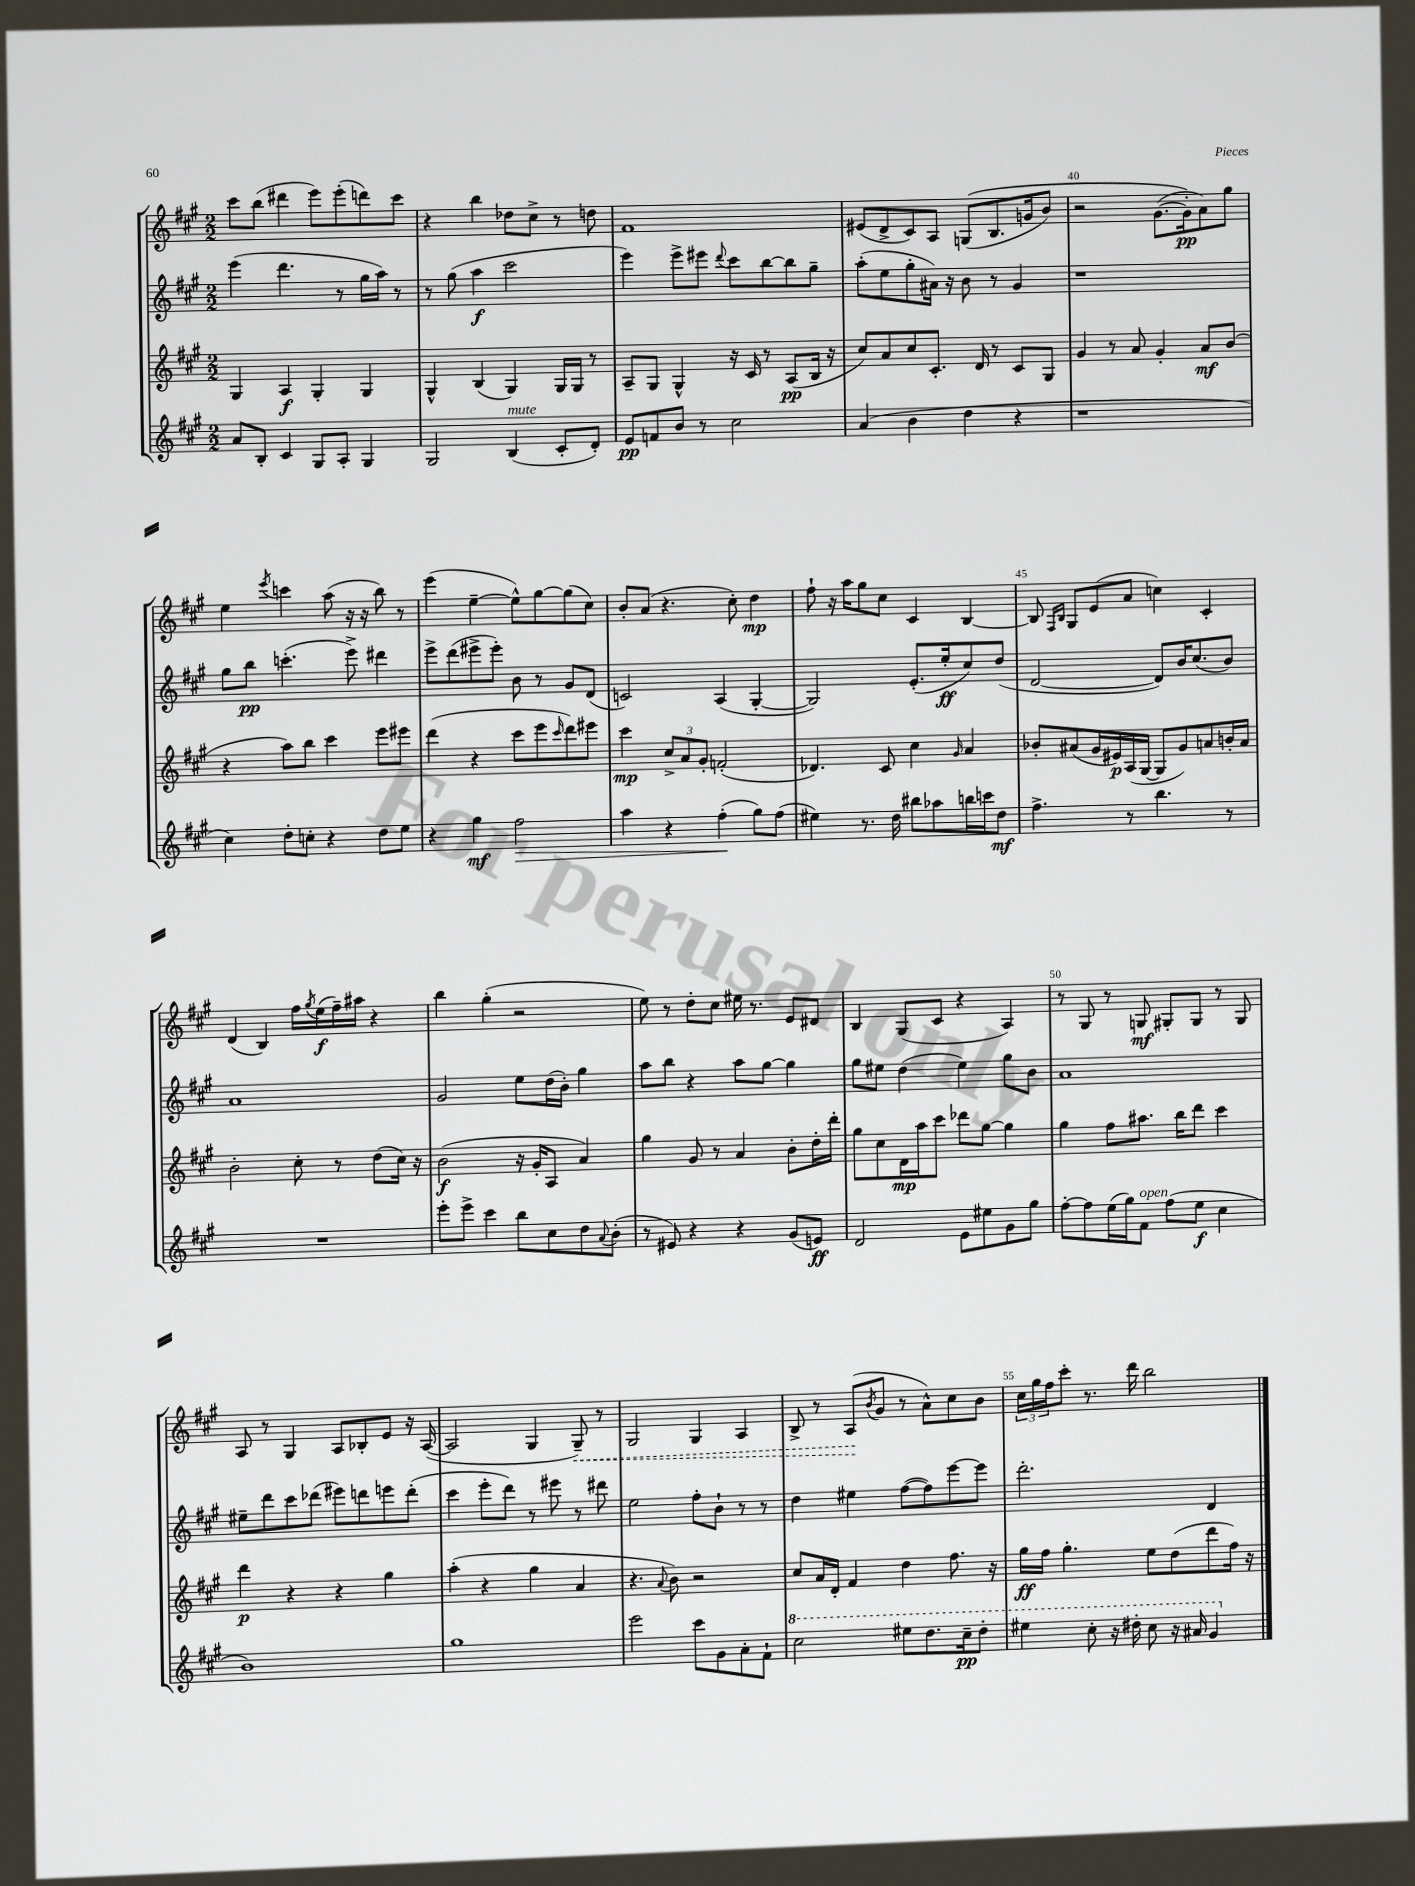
<<
\new StaffGroup <<
\new Staff = "s0" {
    \clef treble \key a \major \numericTimeSignature \time 2/2
    cis'''8 b''8( dis'''4 e'''8) e'''8-.( d'''8) cis'''8 |
    r4 b''4 des''8 cis''8-> r8 d''8 |
    fis'1 |
    eis'8( d'8-> cis'8) a8 g8(\( b8. g'16 b'8) |
    r2 gis'8.~( gis'16-.\pp\) a'8) gis''8 |
    e''4 \acciaccatura { e'''8 } c'''4 a''8( r16 r16 b''8) r8 |
    e'''4( e''4~-- e''8-^) gis''8~ gis''8( cis''8) |
    b'8-. a'8( r4. cis''8-.) d''4\mp |
    fis''8-! r16 a''16 gis''8 cis''8 cis'4 b4~ |
    b8 \grace { fis16 b16 } gis8 e'8( a'8 c''4) cis'4-. |
    d'4( b4) fis''16 \acciaccatura { gis''8 } e''16\f( fis''16--) ais''16 r4 |
    b''4 gis''4-.( r2 |
    e''8) r8 d''8-. cis''8 eis''16 r8. e'8 dis'8 |
    b4 gis8( cis'8 r4 a4) |
    r8 gis8 r8 g8\mf gis8-. gis8 r8 gis8 |
    a8 r8 gis4 a8 bes8-. e'8 r16 a16~( |
    a2 gis4 \once \override Hairpin.style = #'dashed-line gis8--\<) r8 |
    gis2 gis4 a4 |
    b8-> r8 a8\!( \acciaccatura { b'8 } gis'8 r8 a'8-^) cis''8 b'8 |
    \tuplet 3/2 { cis''16 gis''16 fis''16 } cis'''8-. r8. d'''16 b''2 \bar "|." |
}
\new Staff = "s1" {
    \clef treble \key a \major \numericTimeSignature \time 2/2
    e'''4( d'''4. r8 gis''16 a''16) r8 |
    r8 gis''8( a''4\f cis'''2 |
    e'''4) e'''8-> eis'''8 \appoggiatura { d'''8 } cis'''8 b''8~ b''8 gis''8-- |
    a''8-.( e''8 gis''8-. ais'16) r16 b'8 r8 gis'4 |
    r1 |
    gis''8 b''8\pp c'''4.-.( e'''8->) dis'''4 |
    e'''8-> d'''8( eis'''8-> eis'''8-.) b'8 r8 gis'8 d'8( |
    c'2) a4( gis4~-. |
    gis2) e'8.-.( e''16-.\ff cis''8) d''8( |
    d'2~ d'8) b'16 cis''8.( b'8) |
    a'1 |
    gis'2 e''8 d''16( b'16-.) gis''4 |
    a''8 b''8 r4 a''8 gis''8~ gis''4 |
    gis''8 eis''8 d''4( eis''4) gis''8 b'8 |
    a'1 |
    eis''8-- d'''8 cis'''8 des'''8( eis'''8) d'''8 e'''8 d'''8-.( |
    cis'''4 e'''8-. d'''8) r8 eis'''8 r8 dis'''8 |
    e''2 fis''8-. b'8-! r8 r8 |
    d''4 eis''4 fis''8~( fis''8) e'''8~ e'''8 |
    d'''2.-. d'4 \bar "|." |
}
\new Staff = "s2" {
    \clef treble \key a \major \numericTimeSignature \time 2/2
    gis4 a4\f gis4-. gis4 |
    gis4-^ b4( gis4) gis16 gis16 r8 |
    a8-- gis8 gis4-^ r16 cis'16 r8 a8\pp( b16 r16 |
    cis''8) a'8 cis''8 cis'8.-. d'16 r8 cis'8 gis8 |
    gis'4 r8 a'8 gis'4-. a'8\mf b'8( |
    r4 a''8) b''8 cis'''4 e'''8 eis'''8 |
    d'''4( r4 cis'''8 e'''8 \grace { cis'''16 } d'''8) eis'''8 |
    cis'''4\mp \tuplet 3/2 { cis''8-> a'8 gis'8-. } f'2-.( |
    des'4.) cis'8 cis''4 \grace { gis'16 } a'4 |
    bes'8-. ais'8( gis'16 eis'16\p) a16( gis16~ gis8 gis'8) a'8 b'16-. a'16 |
    b'2-. cis''8-. r8 d''8( cis''16) r16 |
    b'2\f( r16 gis'16-. a8 a'4) |
    gis''4 gis'8 r8 a'4 b'8-. d''16-. d'''16-. |
    gis''8 cis''8 d'16\mp a''16 cis'''8 des'''8 gis''8~ gis''4 |
    gis''4 fis''8 ais''8. b''16 d'''8 cis'''4 |
    d'''4\p r4 r4 gis''4 |
    a''4-.( r4 gis''4 a'4 |
    r4. \appoggiatura { a'8 } b'8) r2 |
    cis''8 a'16 d'16-. fis'4 d''4 fis''8. r16 |
    gis''16\ff fis''16 gis''4.-. e''8 d''8( d'''8 fis''16) r16 \bar "|." |
}
\new Staff = "s3" {
    \clef treble \key a \major \numericTimeSignature \time 2/2
    a'8 b8-. cis'4 gis8 a8-. gis4 |
    gis2 b4^\markup { \italic "mute" }( cis'8-. d'8-.) |
    e'8\pp f'8 b'8 r8 cis''2 |
    a'4( b'4 d''4 r4 |
    r1 |
    cis''4) d''8-. c''8-. r4 d''8 e''8 |
    r4 gis''4\mf fis''2\> |
    a''4 r4 fis''4-.\!( gis''8) fis''8( |
    eis''4) r8. d''16 bis''8 aes''8 b''16 c'''16 d''8\mf |
    fis''4.-> r8 b''4. r8 |
    R1 |
    e'''8-. e'''8-> cis'''4 b''8 cis''8 d''8 \appoggiatura { a'8 } b'8-.( |
    r8 eis'8) r4 r4 gis'8( e'8\ff) |
    d'2 e'8 eis''8 gis'8 gis''8 |
    fis''8~-. fis''8 e''16( gis''16) fis'8^\markup { \italic "open" } fis''8( e''8\f cis''4 |
    b'1) |
    gis''1 |
    e'''2 cis'''8 gis'8 a'8-. fis'8-! |
    \ottava #1 cis'''2 eis'''8 d'''8. cis'''16--\pp d'''8-. |
    eis'''4 cis'''8-. r16 dis'''16-. cis'''8 r16 ais''16 gis''4 \ottava #0 \bar "|." |
}
>>
>>
\layout { \context { \Score currentBarNumber = #36 \override BarNumber.break-visibility = ##(#f #t #t) barNumberVisibility = #(every-nth-bar-number-visible 5) } }
